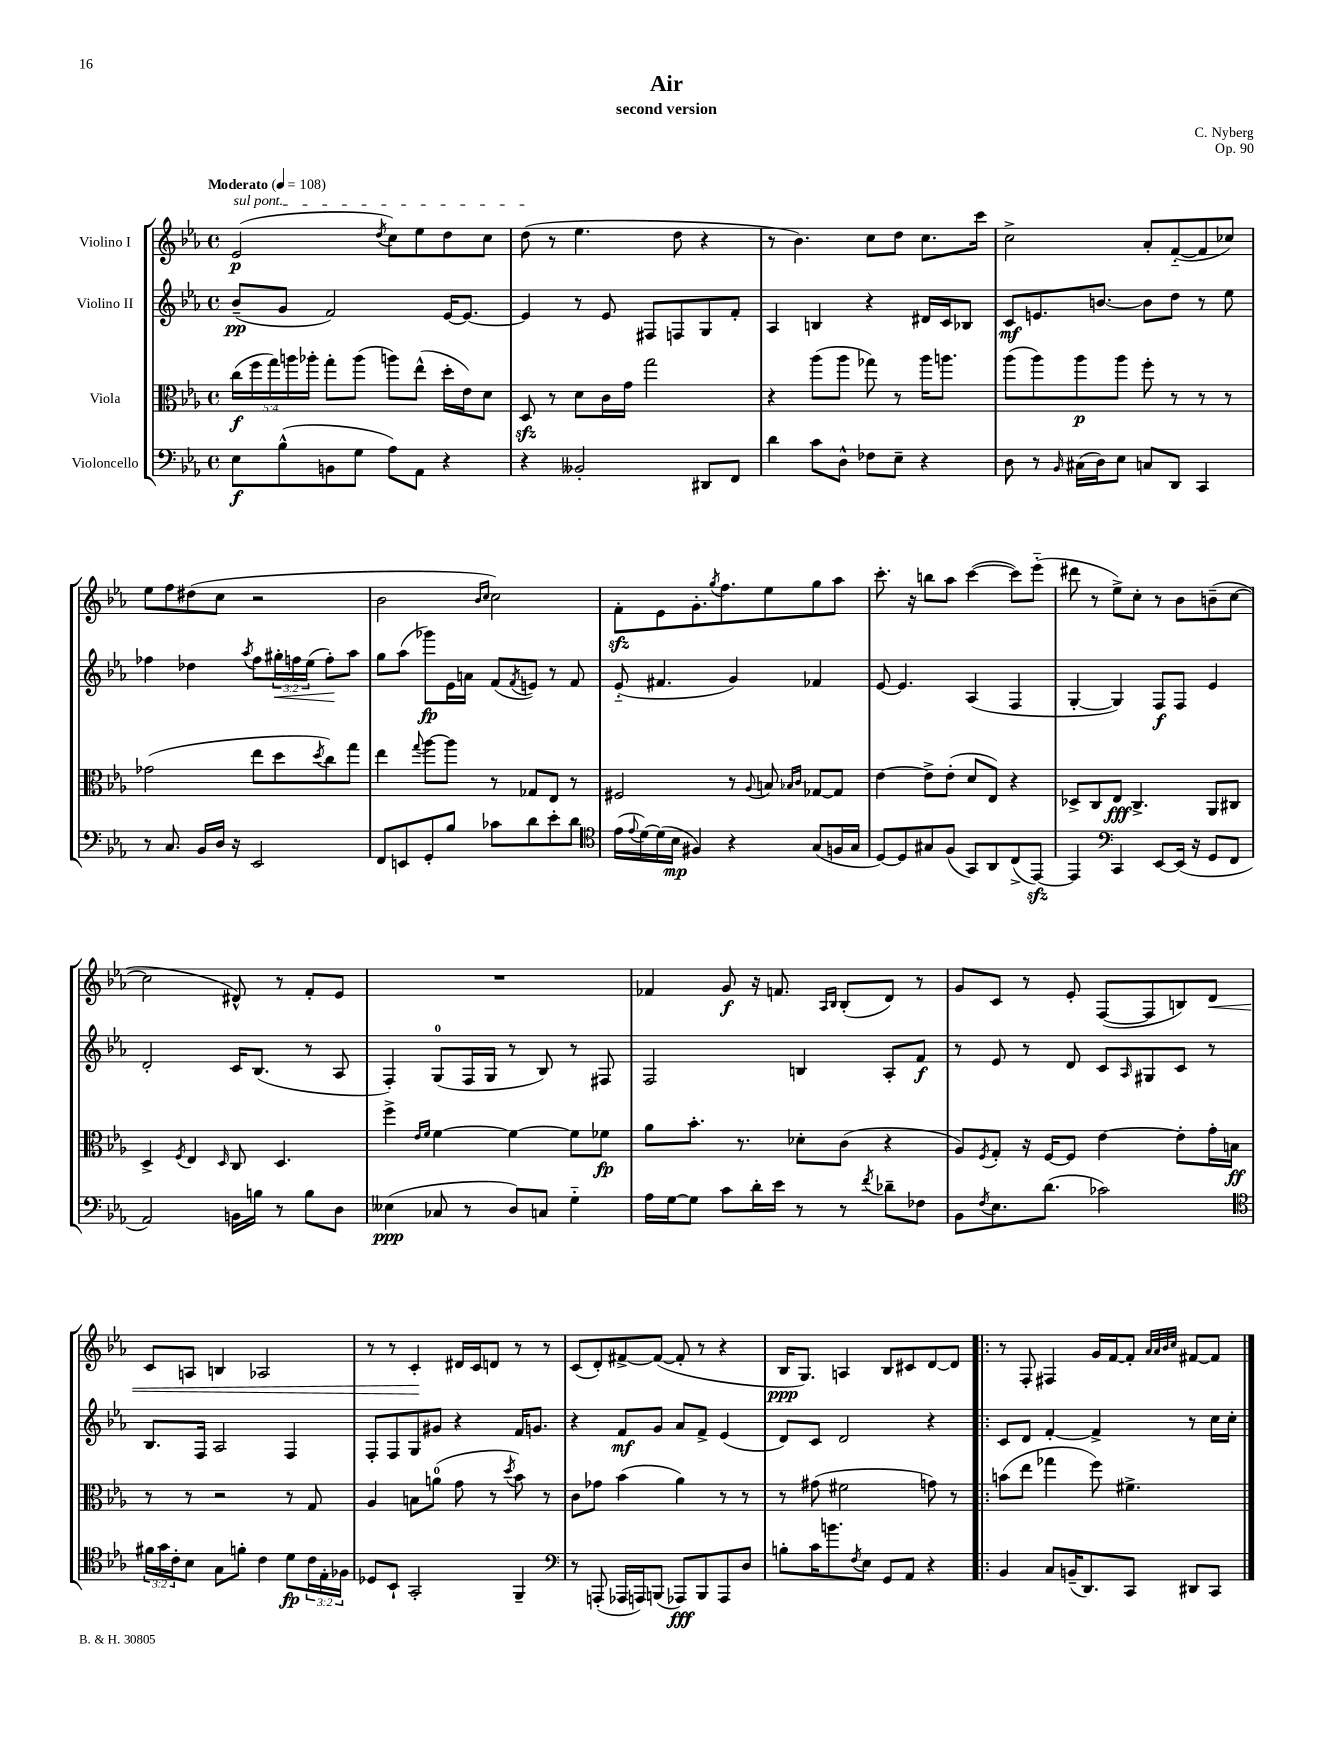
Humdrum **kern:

**kern	**dynam	**kern	**dynam	**kern	**dynam	**kern	**dynam
*part4	*part4	*part3	*part3	*part2	*part2	*part1	*part1
*staff4	*staff4	*staff3	*staff3	*staff2	*staff2	*staff1	*staff1
*I"Violoncello	*	*I"Viola	*	*I"Violino II	*	*I"Violino I	*
*clefF4	*	*clefC3	*	*clefG2	*	*clefG2	*
*k[b-e-a-]	*	*k[b-e-a-]	*	*k[b-e-a-]	*	*k[b-e-a-]	*
*M4/4	*	*M4/4	*	*M4/4	*	*M4/4	*
*met(c)	*	*met(c)	*	*met(c)	*	*met(c)	*
*MM108	*	*MM108	*	*MM108	*	*MM108	*
=1	=1	=1	=1	=1	=1	=1	=1
!	!	!	!	!	!	!LO:TX:a:B:t=Moderato	!
!	!	!	!	!	!	!LO:TX:a:i:t=sul pont.	!
8E-\L	f	(20cc\LL	f	(8b-~/L	pp	(2e-/	p
.	.	20ff\	.	.	.	.	.
.	.	20gg\)	.	.	.	.	.
(8B-^^\	.	.	.	8g/J	.	.	.
.	.	20aan\	.	.	.	.	.
.	.	20aa-X'\JJ	.	.	.	.	.
8BBn\	.	8gg'\L	.	2f/)	.	.	.
8G\J	.	(8aa-\J	.	.	.	.	.
.	.	.	.	.	.	8qdd/	.
8A-\L)	.	8aan\L)	.	.	.	8cc\L)	.
8AA-\J	.	(8ee-^^\J	.	.	.	8ee-\	.
4r	.	16dd'\LL	.	[16e-/KL	.	8dd\	.
.	.	16e-\J)	.	8.e-/J_	.	.	.
.	.	8d\J	.	.	.	8cc\J	.
=2	=2	=2	=2	=2	=2	=2	=2
4r	.	8Dzz/	.	4e-/]	.	(8dd\	.
.	.	8r	.	.	.	8r	.
2BB--X'/	.	8d\L	.	8r	.	4.ee-\	.
.	.	16c\L	.	8e-/	.	.	.
.	.	16g\JJ	.	.	.	.	.
.	.	2gg\	.	8F#X/L	.	.	.
.	.	.	.	8Fn/	.	8dd\	.
8DD#X/L	.	.	.	8G/	.	4r	.
8FF/J	.	.	.	8f'/J	.	.	.
=3	=3	=3	=3	=3	=3	=3	=3
4d\	.	4r	.	4A-/	.	8r	.
.	.	.	.	.	.	4.b-\)	.
8c\L	.	(8aa-\L	.	4Bn/	.	.	.
8D^^\J	.	8aa-\J	.	.	.	.	.
8F-X\L	.	8gg-X\)	.	4r	.	8cc\L	.
8E-~\J	.	8r	.	.	.	8dd\J	.
4r	.	16aa-\KL	.	16d#X/LL	.	8.cc\L	.
.	.	8.aan\J	.	16c/J	.	.	.
.	.	.	.	8B-X/J	.	.	.
.	.	.	.	.	.	16ccc\Jk	.
=4	=4	=4	=4	=4	=4	=4	=4
8D\	.	(8aa-\L	.	8c/L	mf	2cc^\	.
8r	.	8aa-\)	.	8.en/	.	.	.
16qqBB-/	.	.	.	.	.	.	.
(16C#X\LL	.	8aa-\	p	.	.	.	.
16D\J)	.	.	.	[8.bn/J	.	.	.
8E-\J	.	8aa-\J	.	.	.	.	.
8Cn/L	.	8ff'\	.	8b\L]	.	8a-'/L	.
8DD/J	.	8r	.	8dd\J	.	([8f/	.
4CC/	.	8r	.	8r	.	8f/]	.
.	.	8r	.	8ee-\	.	8cc-X/J)	.
!!LO:LB:g=z
=5	=5	=5	=5	=5	=5	=5	=5
8r	.	(2g-X\	.	4ff-X\	.	8ee-\L	.
8.C/	.	.	.	.	.	8ff\	.
.	.	.	.	4dd-X\	.	(8dd#X\	.
16BB-/LL	.	.	.	.	.	.	.
16D/JJ	.	.	.	.	.	8cc\J	.
16r	.	.	.	.	.	.	.
.	.	.	.	8qaa-/	.	.	.
2EE-/	.	8ee-\L	.	8ff-\L	.	2r	.
!	!	!	!	!	!LO:HP:b	!	!
.	.	8dd\	.	24gg#X'\L	<	.	.
.	.	.	.	24ffn\	.	.	.
.	.	.	.	(24ee-\JJ	.	.	.
.	.	8qdd/	.	.	.	.	.
.	.	8cc\)	.	8ff'\L)	.	.	.
.	.	8gg\J	.	8aa-\J	[	.	.
=6	=6	=6	=6	=6	=6	=6	=6
8FF/L	.	4ee-\	.	8gg\L	.	2b-\	.
8EEn/	.	.	.	(8aa-\J	.	.	.
.	.	8qqgg/	.	.	.	.	.
8GG'/	.	[8aa-\L	.	8ggg-X\L)	fp	.	.
8B-/J	.	8aa-\J]	.	16e-\L	.	.	.
.	.	.	.	16an\JJ	.	.	.
.	.	.	.	.	.	16qqb-/LL	.
.	.	.	.	.	.	16qqcc/JJ	.
8c-X\L	.	8r	.	(8f/L	.	2cc\)	.
.	.	.	.	8qf/	.	.	.
8d\	.	8G-X/L	.	8en/J)	.	.	.
8e-'\	.	8E-/J	.	8r	.	.	.
8d\J	.	8r	.	8f/	.	.	.
=7	=7	=7	=7	=7	=7	=7	=7
*clefC4	*	*	*	*	*	*	*
(16e-\LL	.	2F#X/	.	(8e-/	.	8fzz'\L	.
8qqe-/	.	.	.	.	.	.	.
[16d\)	.	.	.	.	.	.	.
(16d\]	.	.	.	4.f#X/	.	8e-\	.
16B-\JJ	mp	.	.	.	.	.	.
4F#X/)	.	.	.	.	.	8.g'\	.
.	.	.	.	.	.	8qgg/	.
.	.	.	.	.	.	8.ff\	.
4r	.	8r	.	4g/)	.	.	.
.	.	8qqA-/	.	.	.	.	.
.	.	8Bn/	.	.	.	8ee-\	.
.	.	16qqB-X/LL	.	.	.	.	.
.	.	16qqc/JJ	.	.	.	.	.
(8G/L	.	[8G-X/L	.	4f-X/	.	8gg\	.
16Fn/L	.	8G-/J]	.	.	.	8aa-\J	.
16G/JJ	.	.	.	.	.	.	.
=8	=8	=8	=8	=8	=8	=8	=8
[8D/L)	.	[4e-\	.	[8e-/	.	8.ccc'\	.
8D/]	.	.	.	4.e-/]	.	.	.
.	.	.	.	.	.	16r	.
8G#X/	.	8e-^\L]	.	.	.	8bbn\L	.
(8F/J	.	(8e-'\J	.	.	.	8aa-\J	.
8GG/L)	.	8d/L	.	(4A-/	.	([4ccc\	.
8AA-/	.	8E-/J)	.	.	.	.	.
(8C^/	.	4r	.	4F/	.	8ccc\L])	.
[8EE-zz/J)	.	.	.	.	.	(8eee-\J	.
=9	=9	=9	=9	=9	=9	=9	=9
4EE-/]	.	8D-X^/L	.	[4G'/	.	8ddd#X\	.
.	.	8C/	.	.	.	8r	.
*clefF4	*	*	*	*	*	*	*
4CC/	.	8E-/J	fff	4G/])	.	8ee-^\L)	.
.	.	4.C^/	.	.	.	8cc'\J	.
[8EE-/L	.	.	.	8F/L	f	8r	.
(16EE-/Jk]	.	.	.	8F/J	.	8b-\L	.
16r	.	.	.	.	.	.	.
8GG/L	.	8AA-/L	.	4e-/	.	(8bn~\	.
8FF/J	.	8C#X/J	.	.	.	[8cc\J	.
!!LO:LB:g=z
=10	=10	=10	=10	=10	=10	=10	=10
2AA-/)	.	4D^/	.	2d'/	.	2cc\]	.
.	.	8qF/	.	.	.	.	.
.	.	4E-/	.	.	.	.	.
.	.	16qqD/	.	.	.	.	.
16BBn\LL	.	8C/	.	16c/KL	.	8d#X^^/)	.
16Bn\JJ	.	.	.	(8.B-/J	.	.	.
8r	.	4.D/	.	.	.	8r	.
8B\L	.	.	.	8r	.	8f'/L	.
8D\J	.	.	.	8A-/	.	8e-/J	.
=11	=11	=11	=11	=11	=11	=11	=11
(4E--X\	ppp	4ff^\	.	4F'/)	.	1r	.
.	.	16qqe-/LL	.	.	.	.	.
.	.	16qqf/JJ	.	.	.	.	.
8C-X/	.	[4f\	.	(8G/L	.	.	.
8r	.	.	.	16F/L	.	.	.
.	.	.	.	16G/JJ	.	.	.
8D/L)	.	4f\_	.	8r	.	.	.
8Cn/J	.	.	.	8B-/)	.	.	.
4G\	.	8f\L]	.	8r	.	.	.
.	.	8f-X\J	fp	8F#X/	.	.	.
=12	=12	=12	=12	=12	=12	=12	=12
16A-\LL	.	8a-\L	.	2F/	.	4f-X/	.
[16G\J	.	.	.	.	.	.	.
8G\J]	.	8.b-'\J	.	.	.	.	.
8c\L	.	.	.	.	.	8g/	f
.	.	8.r	.	.	.	.	.
16d'\L	.	.	.	.	.	16r	.
16e-\JJ	.	.	.	.	.	8.fn/	.
8r	.	8d-X'\L	.	4Bn/	.	.	.
.	.	.	.	.	.	16qqA-/LL	.
.	.	.	.	.	.	16qqB-/JJ	.
8r	.	(8c\J	.	.	.	(8B-'/L	.
8qf/	.	.	.	.	.	.	.
8d-X~\L	.	4r	.	8A-'/L	.	8d/J)	.
8F-X\J	.	.	.	8f/J	f	8r	.
=13	=13	=13	=13	=13	=13	=13	=13
8BB-\L	.	8A-/L)	.	8r	.	8g/L	.
8qF/	.	8qF/	.	.	.	.	.
8.E-\	.	8G'/J	.	8e-/	.	8c/J	.
.	.	16r	.	8r	.	8r	.
(8.d\J	.	[16F/KL	.	.	.	.	.
.	.	8F/J]	.	8d/	.	8e-'/	.
2c-X\)	.	[4e-\	.	8c/L	.	([8F/L	.
.	.	.	.	16qqA-/	.	.	.
.	.	.	.	8G#X/	.	8F/]	.
.	.	8e-'\L]	.	8c/J	.	8Bn/)	.
!	!	!	!	!	!	!	!LO:HP:b
.	.	16g'\L	.	8r	.	8d/J	<
.	.	16Bn\JJ	ff	.	.	.	.
!!LO:LB:g=z
=14	=14	=14	=14	=14	=14	=14	=14
*clefC4	*	*	*	*	*	*	*
24f#X\LL	.	8r	.	8.B-/L	.	8c/L	.
24g\	.	.	.	.	.	.	.
24c'\J	.	.	.	.	.	.	.
8B-\J	.	8r	.	.	.	8An/J	.
.	.	.	.	16F/Jk	.	.	.
8G\L	.	2r	.	2A-/	.	4Bn/	.
8fn'\J	.	.	.	.	.	.	.
4c\	.	.	.	.	.	2A-X/	.
8d\L	fp	8r	.	4F/	.	.	.
24c\L	.	8G/	.	.	.	.	.
24E-'\	.	.	.	.	.	.	.
24F-X\JJ	.	.	.	.	.	.	.
=15	=15	=15	=15	=15	=15	=15	=15
8D-X/L	.	4A-/	.	8F'/L	.	8r	.
8BB-`/J	.	.	.	8F/	.	8r	.
2GG'/	.	8Bn\L	.	8G/	.	4c'/	.
.	.	(8an\J	.	8g#X/J	.	.	.
.	.	8g\	.	4r	.	16d#X/LL	[
.	.	.	.	.	.	16c/J	.
.	.	8r	.	.	.	8dn/J	.
.	.	8qdd/	.	.	.	.	.
4FF~/	.	8b-\)	.	16f/KL	.	8r	.
.	.	.	.	8.gn/J	.	.	.
.	.	8r	.	.	.	8r	.
=16	=16	=16	=16	=16	=16	=16	=16
*clefF4	*	*	*	*	*	*	*
8r	.	8c\L	.	4r	.	(8c/L	.
(8AAAn'/	.	8g-X\J	.	.	.	8d'/)	.
16AAA-X/LL	.	(4b-\	.	8f/L	mf	[8f#X^/	.
16AAAn/J)	.	.	.	.	.	.	.
(8BBBn/J	.	.	.	8g/J	.	(8f#/J_	.
8AAA-X/L)	fff	4a-\)	.	8a-/L	.	8f#'/]	.
8BBB/	.	.	.	8f^/J	.	8r	.
8AAA-/	.	8r	.	(4e-/	.	4r	.
8D/J	.	8r	.	.	.	.	.
=17	=17	=17	=17	=17	=17	=17	=17
8Bn'\L	.	8r	.	8d/L)	.	16B-/KL	ppp
.	.	.	.	.	.	8.G/J)	.
16c\K	.	(8g#X\	.	8c/J	.	.	.
8.bn\	.	.	.	.	.	.	.
.	.	2f#X\	.	2d/	.	4An/	.
8qF/	.	.	.	.	.	.	.
8E-\J	.	.	.	.	.	.	.
8GG/L	.	.	.	.	.	8B-/L	.
8AA-/J	.	.	.	.	.	8c#X/	.
4r	.	8gn\)	.	4r	.	[8d/	.
.	.	8r	.	.	.	8d/J]	.
=18!|:	=18!|:	=18!|:	=18!|:	=18!|:	=18!|:	=18!|:	=18!|:
4BB-/	.	(8bn\L	.	8c/L	.	8r	.
.	.	8ee-\J	.	8d/J	.	8F'/	.
8C/L	.	4gg-X\	.	[4f'/	.	4F#X/	.
(16BBn~/K	.	.	.	.	.	.	.
8.DD/)	.	.	.	.	.	.	.
.	.	8ff\)	.	4f^/]	.	16g/LL	.
.	.	.	.	.	.	[16f/J	.
8CC/J	.	4.f#X^\	.	.	.	8f'/J]	.
.	.	.	.	.	.	32qqa-/LLL	.
.	.	.	.	.	.	32qqa-/	.
.	.	.	.	.	.	32qqb-/	.
.	.	.	.	.	.	32qqcc/JJJ	.
8DD#X/L	.	.	.	8r	.	[8f#X/L	.
8CC/J	.	.	.	16cc\LL	.	8f#/J]	.
.	.	.	.	16cc'\JJ	.	.	.
==	==	==	==	==	==	==	==
*-	*-	*-	*-	*-	*-	*-	*-
